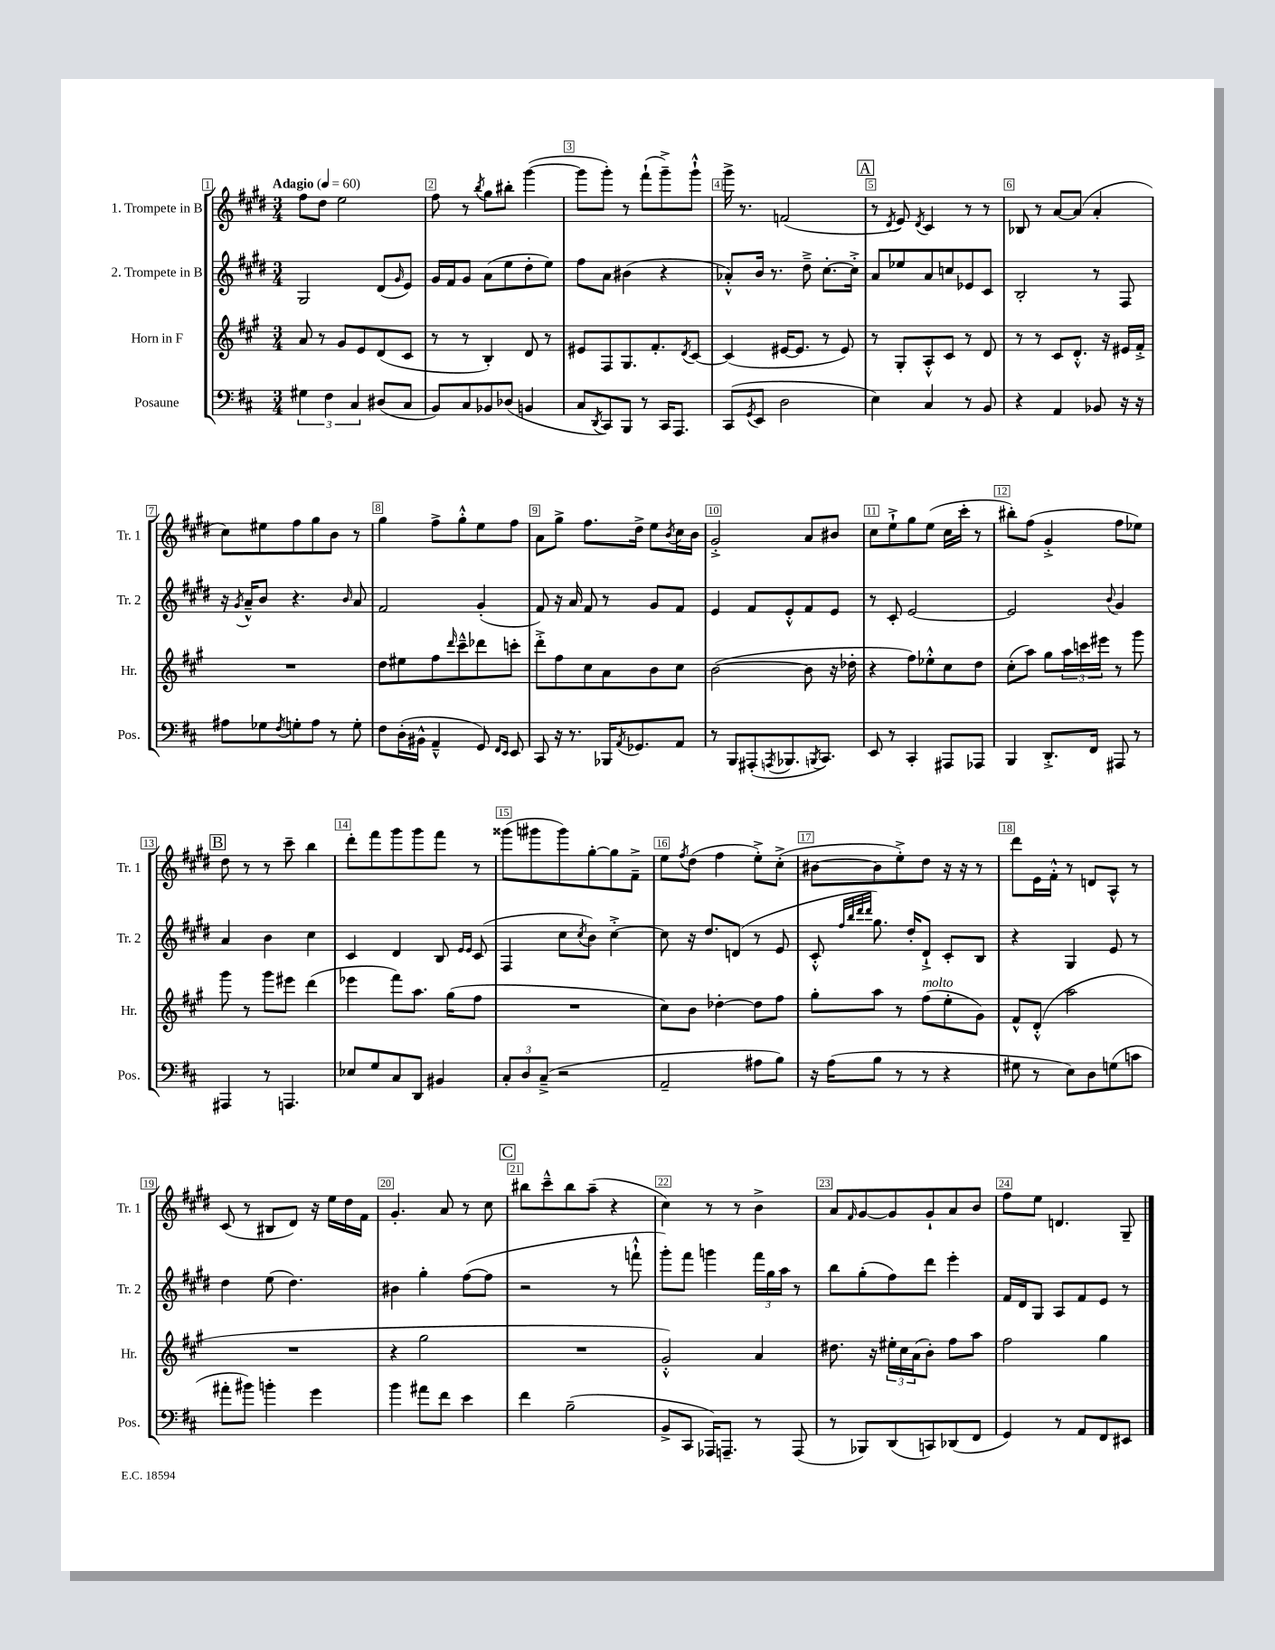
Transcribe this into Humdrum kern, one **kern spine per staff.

**kern	**kern	**kern	**kern
*part4	*part3	*part2	*part1
*staff4	*staff3	*staff2	*staff1
*I"Posaune	*I"Horn in F	*I"2. Trompete in B	*I"1. Trompete in B
*I'Pos.	*I'Hr.	*I'Tr. 2	*I'Tr. 1
*clefF4	*clefG2	*clefG2	*clefG2
*k[f#c#]	*k[f#c#g#]	*k[f#c#g#d#]	*k[f#c#g#d#]
*M3/4	*M3/4	*M3/4	*M3/4
*MM60	*MM60	*MM60	*MM60
=1	=1	=1	=1
!	!	!	!LO:TX:a:B:t=Adagio
6G#X\	8a/	2G#/	8ff#\L
.	8r	.	8dd#\J
6F#\	.	.	.
.	8g#/L	.	2ee\
6C#/	.	.	.
.	8e/	.	.
(8D#X/L	(8d/	(8d#/L	.
.	.	16qqg#/	.
8C#/J	8c#/J	8e/J)	.
=2	=2	=2	=2
8BB/L)	8r	16g#/LL	8ff#\
.	.	16f#/J	.
8C#/	8r	8g#/J	8r
.	.	.	8qbb/
8BB-X/	4B'/)	(8a\L	8gg#\L
(8D-X/J	.	8ee\	8bb#X'\J
4BBn/	8d/	8dd#'\	([4ggg#\
.	8r	8ee\J)	.
=3	=3	=3	=3
8C#/L	8e#X/L	8ff#\L	8ggg#\L]
8qDD/	.	.	.
8CC#/)	8F#/	8a\J	8ggg#'\J)
8BBB/J	8.G#/	(4b#X\	8r
8r	.	.	(8fff#`\L
.	8.f#'/	.	.
16CC#/KL	.	4r	8ggg#~^\)
8.AAA/J	.	.	.
.	8qd/	.	.
.	[8c#/J	.	8ggg#`^^\J
=4	=4	=4	=4
(8CC#/L	(4c#/]	8a-X'^^/L)	16ggg#^\
.	.	.	8.r
8qGG/	.	.	.
8EE/J	.	16b/Jk	.
.	.	8.r	.
2D\	[16e#X/KL	.	(2fn/
.	8.e#/J]	.	.
.	.	8dd#~^\	.
.	8r	[8.cc#'\L	.
.	8e#/)	.	.
.	.	16cc#'^\Jk]	.
!!LO:REH:place=s1:t=A
=5	=5	=5	=5
4E\)	8r	8a/L	8r
.	.	.	8qd#/
.	8G#'/L	8ee-X/	8e/)
.	.	.	8qd#/
4C#/	8A'^^/	8a/	4c#/
.	8c#/J	8ccn/	.
8r	8r	8e-X/	8r
8BB/	8d/	8c#/J	8r
=6	=6	=6	=6
4r	8r	2B'/	8B-X/
.	8r	.	8r
4AA/	8c#/L	.	[8a/L
.	8.d'^^/J	.	(8a/J]
8BB-X/	.	8r	4a'/
.	16r	.	.
16r	16e#X/LL	8F#/	.
16r	16f#'^/JJ	.	.
!!LO:LB:g=z
=7	=7	=7	=7
8A#X\L	2.r	16r	8cc#\L)
.	.	8qg#/	.
.	.	16a~^^/KL	.
8G-X\	.	8b/J	8ee#X\
8qF#/	.	.	.
8Gn'\	.	4.r	8ff#\
8A#\J	.	.	8gg#\
8r	.	.	8b\J
.	.	16qqb/	.
8G'\	.	8a/	8r
=8	=8	=8	=8
8F#\L	8dd\L	2f#/	4gg#\
(16D'\L	8ee#X\	.	.
16BB#X^^\JJ	.	.	.
4AA~^^/	8ff#\	.	8ff#^\L
.	16qqddd/	.	.
.	8ccc#~^^\	.	8gg#'^^\
8GG/)	8ddd-X\	(4g#'/	8ee\
16qqFF#/LL	.	.	.
16qqEE/JJ	.	.	.
8EE/	8cccn'\J	.	8ff#\J
=9	=9	=9	=9
8CC#/	8ddd'^\L	8f#/)	8a\L
16r	8ff#\	16r	8gg#^\J
8.r	.	16a/	.
.	8cc#\	8f#/	8.ff#\L
16BBB-X/KL	8a\	8r	.
8qAA/	.	.	.
8.GG-X/	.	.	16dd#^\Jk
.	8b\	8g#/L	8ee\L
.	.	.	8qb/
8AA/J	8cc#\J	8f#/J	16cc#\L
.	.	.	16b\JJ
=10	=10	=10	=10
8r	([2b\	4e/	2g#'^/
8BBB/L	.	.	.
(8AAA#X'/	.	8f#/L	.
8qAAAn/	.	.	.
8.BBB-X/	.	8e'^^/	.
.	8b\]	8f#/	8a/L
8qBBBn/	.	.	.
8.CC#/J)	.	.	.
.	16r	8e/J	8b#X/J
.	16dd-X'\	.	.
=11	=11	=11	=11
8EE/	4r	8r	8cc#\L
8r	.	8c#'/	8ee`^\
4CC#'/	8ff#\L)	[2e/	8gg#\
.	8ee-X'^^\	.	(8ee\J
8AAA#X/L	8cc#\	.	16cc#\LL
.	.	.	16ccc#'\JJ
8AAA-X/J	8dd\J	.	8r
=12	=12	=12	=12
4BBB/	(8cc#'\L	2e/]	8bb#X'\L)
.	8aa\J)	.	(8ff#\J
8.DD'^/L	8gg#\L	.	4g#'^/
.	24aa\L	.	.
.	24cccn\	.	.
16FF#/Jk	.	.	.
.	24eee#X\JJ	.	.
.	.	8qqb/	.
8AAA#X/	8r	4g#/	8ff#\L
8r	8ggg#\	.	8ee-X\J)
!!LO:LB:g=z
!!LO:REH:place=s1:t=B
=13	=13	=13	=13
4AAA#X/	8ggg#\	4a/	8dd#\
.	8r	.	8r
8r	8ggg#\L	4b\	8r
4.AAAn/	8eee#X\J	.	8ccc#~\
.	(4ddd\	4cc#\	4bb\
=14	=14	=14	=14
8E-X/L	4eee-X\	4c#/	8ddd#'\L
8G/	.	.	8fff#\
8C#/	8fff#\L)	4d#/	8ggg#\
8DD/J	8.aa\J	.	8ggg#\
4BB#X/	.	8B/	8fff#\J
.	(16gg#\KL	.	.
.	.	16qqe/LL	.
.	.	16qqe/JJ	.
.	8ff#\J	(8c#/	8r
=15	=15	=15	=15
12C#'/L	2.r	4F#/	(8ggg##X\L
12D/	.	.	.
.	.	.	8ggg#X\
(12C#~^/J	.	.	.
2r	.	8cc#\L	8ggg#\)
.	.	8qcc#/	.
.	.	8b\J)	[8gg#'\
.	.	[4cc#'^\	8gg#\]
.	.	.	8f#~^\J
=16	=16	=16	=16
2AA~/	8cc#\L)	8cc#\]	8ee\L
.	.	.	8qff#/
.	8b\J	16r	(8dd#\J
.	.	8.dd#/L	.
.	[4dd-X'\	.	4ff#\
.	.	(8dn/J	.
8A#X\L	8dd-\L]	8r	8ee'^\L)
8B\J)	8ff#\J	8e/	(8cc#'^\J
=17	=17	=17	=17
16r	8gg#'\L	8c#'^^/	[8b#X\L
(16A\KL	.	.	.
.	.	32qqff#/LLL	.
.	.	32qqbb/	.
.	.	32qqddd#/	.
.	.	32qqddd#/JJJ	.
8B\J	8aa\J	8.gg#\)	8b#\]
8r	8r	.	8ee'^\)
.	.	16dd#'/KL	.
!	!LO:TX:a:i:t=molto	!	!
8r	(8ff#\L	8d#`^/J	8dd#\J
4r	8ee'\	8c#'/L	16r
.	.	.	16r
.	8g#\J)	8B/J	8r
=18	=18	=18	=18
8G#X\	8f#^^/L	4r	8ddd#\L
8r	(8d'^^/J	.	16e\L
.	.	.	16f#'^^\JJ
8E\L)	2aa\	4G#/	8r
8D\	.	.	8dn/L
(8Gn\	.	8e/	8A^^/J
8cn\J	.	8r	8r
!!LO:LB:g=z
=19	=19	=19	=19
8a#X'\L	2.r	4dd#\	(8c#/
8b#X\J)	.	.	8r
4bn'\	.	(8ee\	8B#X/L
.	.	4.dd#\)	8d#/J)
4g\	.	.	16r
.	.	.	16ee\LL
.	.	.	16dd#\
.	.	.	16f#\JJ
=20	=20	=20	=20
4b\	4r	4b#X\	4.g#'/
8a#X\L	2gg#\	4gg#'\	.
8f#\J	.	.	8a/
4e\	.	([8ff#\L	8r
.	.	8ff#\J]	8cc#\
!!LO:REH:place=s1:t=C
=21	=21	=21	=21
4f#\	2.r	2r	8bb#X\L
.	.	.	8ccc#~^^\
(2B~\	.	.	8bb#\
.	.	.	(8aa~\J
.	.	8r	4r
.	.	8fffn`^^\	.
=22	=22	=22	=22
8BB^/L	2g#'^^/)	8ggg#'\L)	4cc#\)
8CC#/J	.	8fff#\J	.
16AAA-X/KL)	.	4gggn\	8r
8.AAAn~/J	.	.	.
.	.	.	8r
8r	4a/	24fff#\LL	4b^\
.	.	24gg#\	.
.	.	24aa\JJ	.
(8AAA/	.	8r	.
=23	=23	=23	=23
8r	8.dd#X\	8bb\L	8a/L
.	.	.	16qqf#/
8BBB-X/L)	.	(8gg#'\	[8g#/
.	16r	.	.
(8DD/	24ee#X'\LL	8ff#\)	8g#/]
.	24cc#\	.	.
.	(24a\J	.	.
8CCn/)	8b'\J)	8ddd#\J	8g#`/
(8DD-X/	8ff#\L	4eee'\	8a/
8FF#/J	8aa\J	.	8b/J
=24	=24	=24	=24
4GG/)	2ff#\	16f#/LL	8ff#\L
.	.	16d#/J	.
.	.	8G#/J	8ee\J
8r	.	8A/L	4.dn/
8AA/L	.	8f#/	.
8FF#/	4gg#\	8e/J	.
8EE#X/J	.	8r	8G#~/
==	==	==	==
*-	*-	*-	*-
